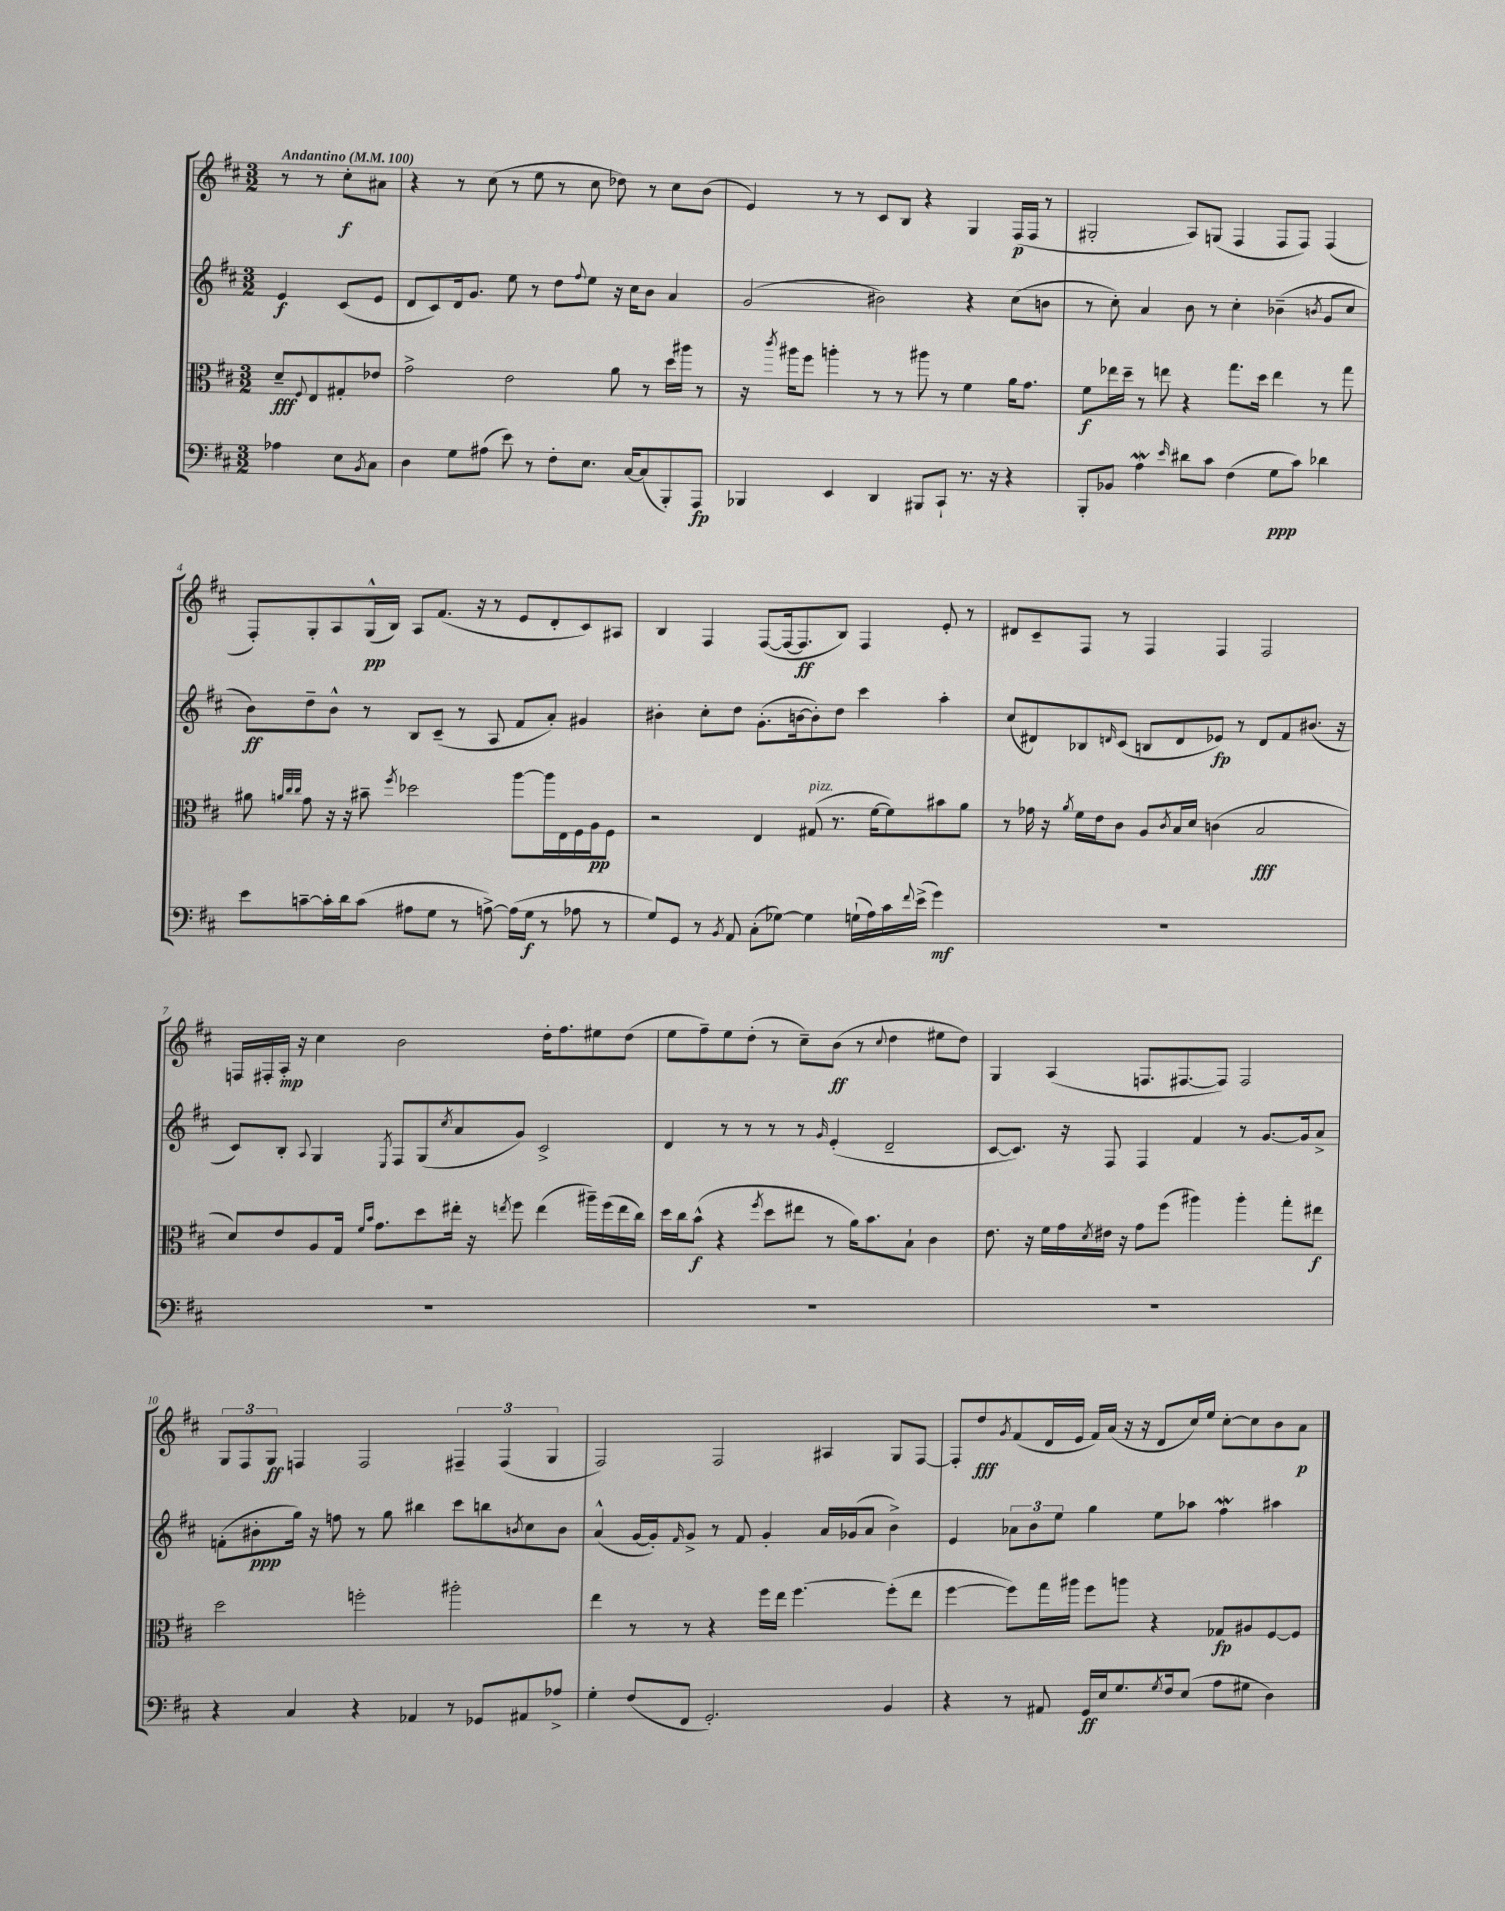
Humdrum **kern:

**kern	**kern	**kern	**kern
*staff4	*staff3	*staff2	*staff1
*clefF4	*clefC3	*clefG2	*clefG2
*k[f#c#]	*k[f#c#]	*k[f#c#]	*k[f#c#]
*M3/2	*M3/2	*M3/2	*M3/2
*MM100	*MM100	*MM100	*MM100
4A-	8d~	4e	8r
.	8qqF#	.	.
.	8E	.	8r
8E	8G#'	(8c#	8cc#'
8qBB	.	.	.
8C#	8e-	8e	8a#
=	=	=	=
4D	2g^	8d	4r
.	.	8c#)	.
8G	.	16d	8r
.	.	8.g	.
(8A#	.	.	(8cc#
8e)	2e	8ee	8r
8r	.	8r	8ee
8F#'	.	8dd	8r
.	.	8qqff#	.
8.E	.	8ee	8cc#
.	8a	16r	8dd-)
[16C#	.	16cc#	.
(8C#]	8r	8b	8r
8BBB')	16dd	4a	8cc#
.	16aa#	.	.
8AAA	8r	.	(8b
=	=	=	=
4BBB-	16r	(2g	4e)
.	8qccc#	.	.
.	16aa#	.	.
.	8ff#	.	.
4EE	4aa'	.	8r
.	.	.	8r
4DD	8r	2b#)	8c#
.	8r	.	8B
8BBB#	8aa#	.	4r
8CC#`	8r	.	.
8.r	4f#	4r	4G
16r	.	.	.
4r	16a	(8cc#	(16F#
.	8.g	.	16F#
.	.	8b	8r
=	=	=	=
8BBB'	8f#	8r	2G#'
8BB-	16ee-	8cc#')	.
.	16dd~	.	.
4A	8r	4a	.
.	8ee	.	.
16qqe	.	.	.
8d#	4r	8b	8A)
8c#	.	8r	(8G
(4F#	8.gg	4cc#'	4F#
.	16dd	.	.
8G	4ee	(4b-~	8F#
8c#)	.	.	8F#)
.	.	8qb	.
4d-	8r	8g	(4F#
.	8gg	8cc#	.
=	=	=	=
8e	8a#	8b)	8F#')
.	32qqa	.	.
.	32qqcc#	.	.
.	32qqcc#	.	.
[8c~	8g	8dd~	8G'
16c']	16r	8b^^	8A
16d	16r	.	.
(8c	8b#~	8r	(16G^^
.	.	.	16B)
.	8qff#	.	.
8A#	2dd-	8B	8A
8G	.	(8c#~	(8.f#
8r	.	8r	.
.	.	.	16r
[8A^)	.	8A	8r
(16A]	[8aa	8f#	8e
16G	.	.	.
8r	16aa]	8a')	8d'
.	16E	.	.
8A-	16F#	4g#	8c#)
.	16A	.	.
8r	8F#	.	8A#
=	=	=	=
8G)	2r	4b#'	4B
8GG	.	.	.
8r	.	8cc#'	4F#
8qBB	.	.	.
8AA	.	8dd	.
(8C#'	4E	(8.g'	([8F#
[8G-)	.	.	16F#_
.	.	[16b	8.F#]
4G-]	(8G#	8b'])	.
.	8.r	8dd	8B)
(16G`	.	4ccc#	4F#
16A)	[16f#	.	.
16c#	8f#])	.	.
8qqf#	.	.	.
(16e^	.	.	.
4g)	8b#	4aa'	8e'
.	8a	.	8r
=	=	=	=
1.r	8r	(8cc#	8d#
.	16g-	8d#)	8c#~
.	16r	.	.
.	8qa	.	.
.	16f#	8B-	8F#
.	16e	.	.
.	.	16qqd	.
.	8c#	(8c#	8r
.	8A	8B	4F#
.	8qc#	.	.
.	16B	8d	.
.	16d	.	.
.	(4c	8e-)	4F#
.	.	8r	.
.	2B	8d	2F#
.	.	8f#	.
.	.	(8.b#	.
.	.	16r	.
=	=	=	=
1.r	8d)	8c#)	16F
.	.	.	16F#'
.	8e	8B'	16A'
.	.	.	16r
.	.	8qqA	.
.	8A	4G	4cc#
.	16G	.	.
.	16qqf#	.	.
.	16qqb	.	.
.	8.g	.	.
.	.	8qE	.
.	.	8F#	2b
.	8dd	(8G	.
.	.	8qcc#	.
.	16ee#'	8a	.
.	16r	.	.
.	8qee	.	.
.	8ff#	8g)	.
.	(4ee	2c#^	16dd'
.	.	.	8.ff#
.	16aa#~)	.	8ee#
.	(16ff#	.	.
.	16ee	.	(8dd
.	16cc#)	.	.
=	=	=	=
1.r	16dd	4d	8ee
.	16cc#	.	.
.	(8b^^	.	8ff#~)
.	4r	8r	8ee
.	.	8r	(8dd'
.	8qff#	.	.
.	8dd	8r	8r
.	8ee#	8r	8cc#~)
.	.	16qqg	.
.	8r	(4e'	(8b
.	16a)	.	8r
.	8.b	.	.
.	.	.	8qqcc#
.	.	2d~	4dd
.	8B`	.	.
.	4c#	.	8ee#
.	.	.	8dd)
=	=	=	=
1.r	8.e	[8c#	4G
.	.	8.c#])	.
.	16r	.	.
.	16f#	.	(4A
.	16g	16r	.
.	8qd	.	.
.	16e#	8F#	.
.	16r	.	.
.	8g	4F#	8.F
.	(8ff#	.	.
.	.	.	[8.F#
.	4aa#)	4f#	.
.	.	.	8F#])
.	4aa#'	8r	2F#
.	.	[8.g	.
.	8gg'	.	.
.	.	16g]	.
.	8ee#	8a^	.
=	=	=	=
4r	2dd	(8f'	12G
.	.	.	12F#
.	.	8b#'	.
.	.	.	12G
4C#	.	16gg)	4F
.	.	16r	.
.	.	8ff	.
4r	2ff'	8r	2F
.	.	8gg	.
4AA-	.	4bb#	.
8r	2aa#'	8ccc#	6F#~
8GG-	.	8bb	.
.	.	.	(6F#
.	.	8qb	.
8AA#	.	8cc#	.
.	.	.	6G
8A-^	.	8b	.
=	=	=	=
4G'	4ee	(4a^^	2F#)
(8F#	8r	[16g	.
.	.	16g'])	.
.	.	16qqf#	.
8FF#	8r	8g^	.
2.GG')	4r	8r	2F#
.	.	8f#	.
.	16ff#	4g'	.
.	16ee	.	.
.	[4.ff#	.	.
.	.	16a	4A#
.	.	(16g-	.
.	.	8a	.
4BB	(8ff#']	4b^)	8G
.	8ee	.	[8F#
=	=	=	=
4r	[4ff#	4e	8F#']
.	.	.	8dd
.	.	.	8qg
8r	8ff#])	12a-	(8f#
.	.	12b	.
8AA#	16gg	.	16d
.	.	12ee	.
.	16aa#	.	16e
16GG	8ff#	4gg	16f#)
16E	.	.	(16a
8.G	8aa	.	16r
.	.	.	16r
.	4r	8ee	8d
8qG	.	.	.
16F#	.	.	.
(8E	.	8aa-	16cc#)
.	.	.	16ee
8A	8G-	4ff#	[8cc#'
8G#	8A#	.	8cc#]
4D)	[8F#	4aa#	8b
.	8F#]	.	8a
==	==	==	==
*-	*-	*-	*-
